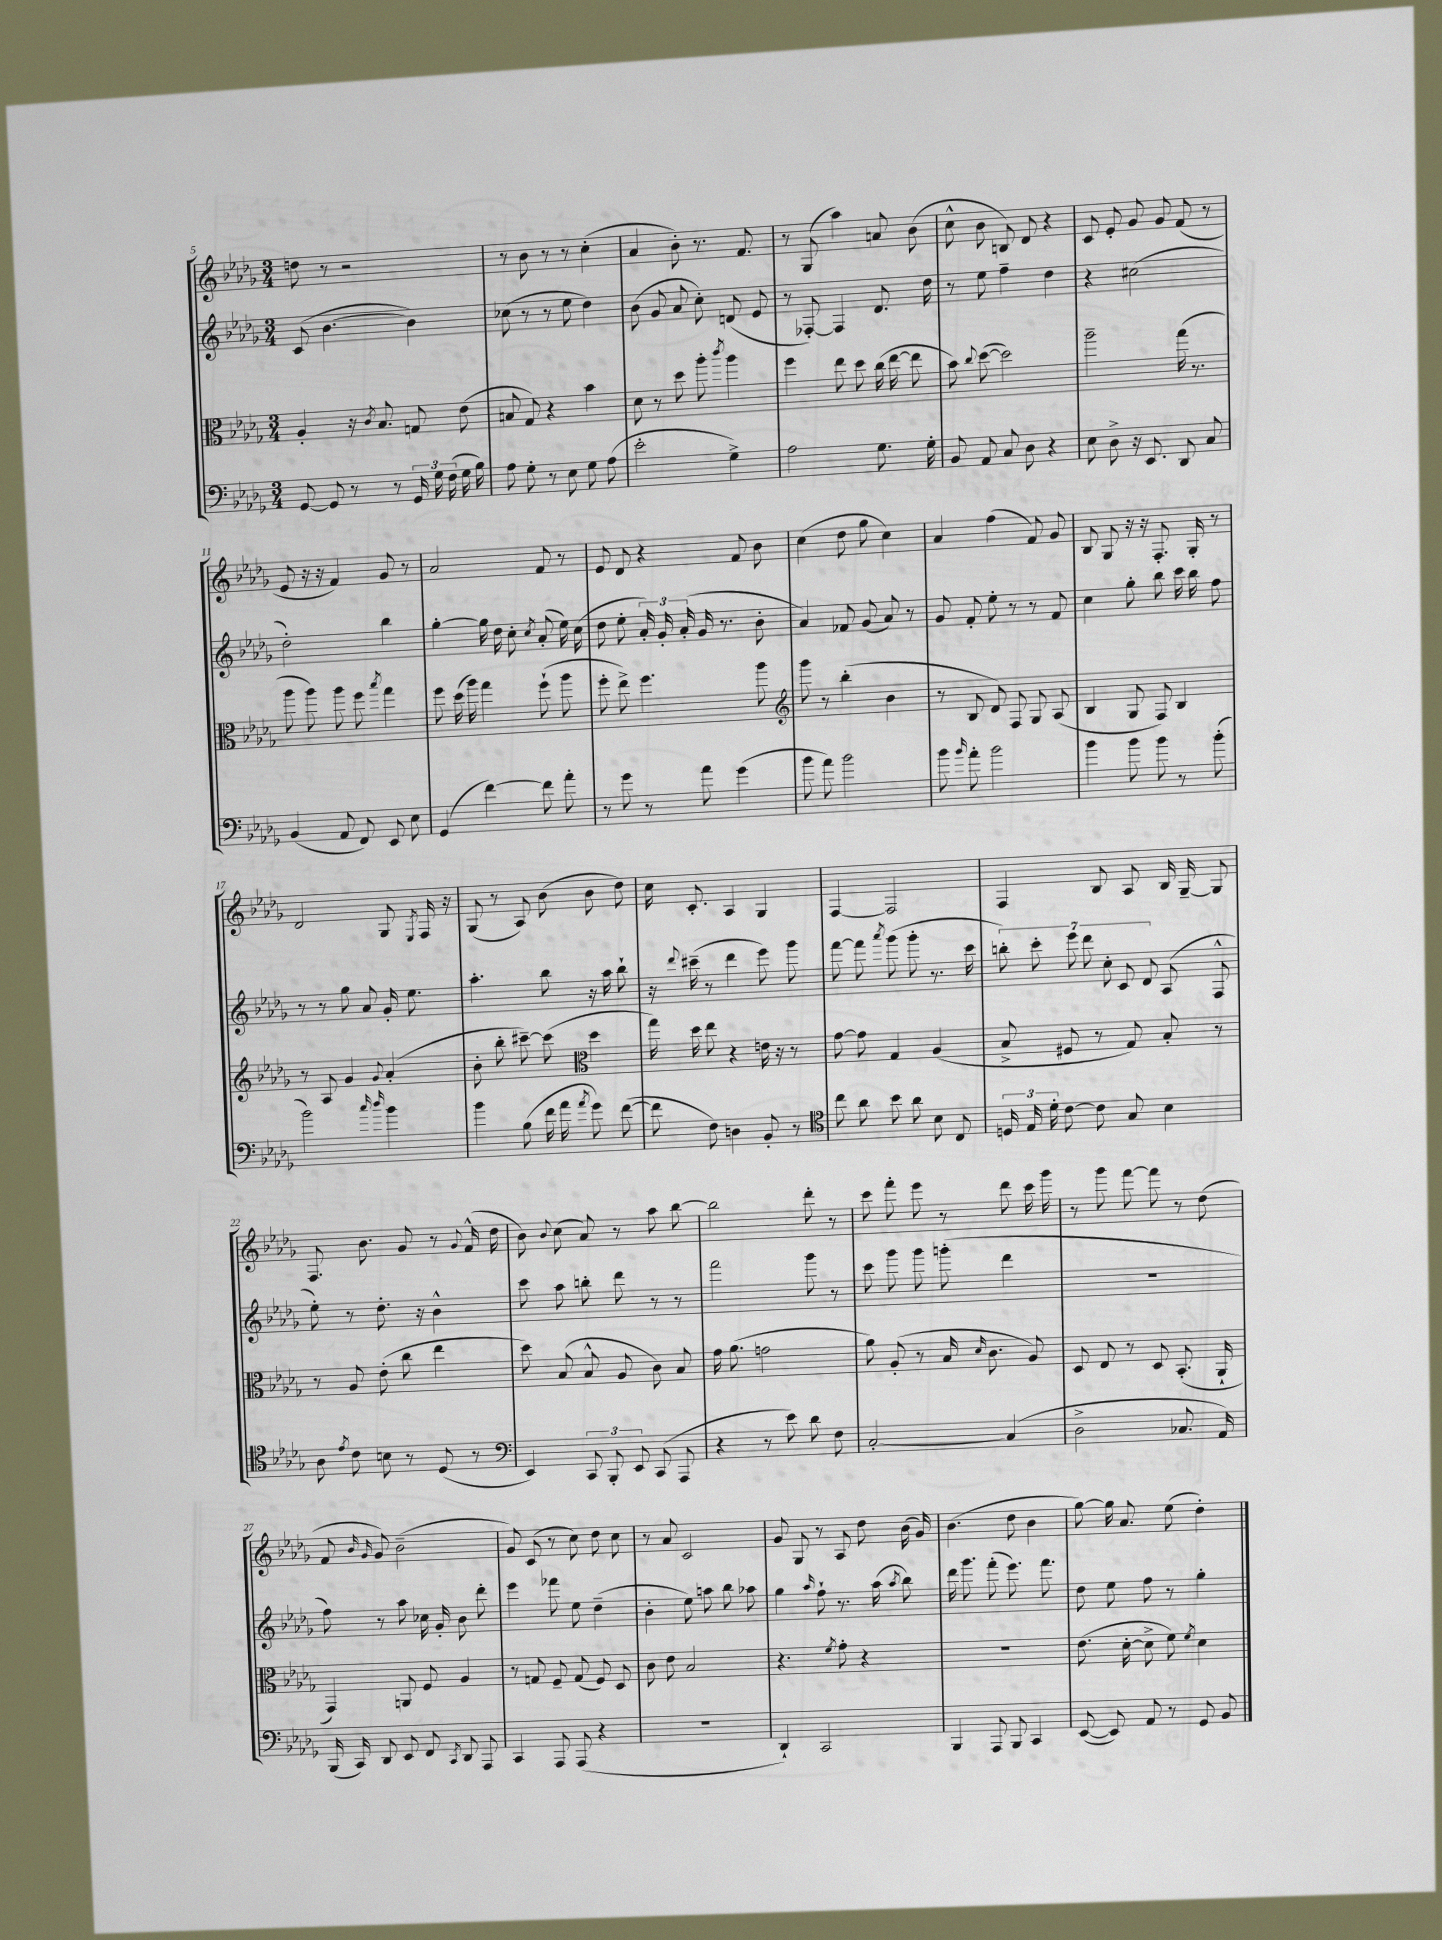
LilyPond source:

<<
\new StaffGroup <<
\new Staff = "s0" {
    \clef treble \key des \major \numericTimeSignature \time 3/4
    \autoBeamOff d''8 r8 r2 |
    r8 bes'8 r8 r8 c''4-.( |
    aes'4 bes'8-.) r8. f'8. |
    r8 ges8( aes''4) a'8 bes'8( |
    c''8-^ bes'8 b8) des'8 r4 |
    c'8 ees'8-. ges'8 ges'8 f'8( r8 |
    ees'8 r16 r16 f'4) ges'8 r8 |
    aes'2 f'8 r8 |
    ees'8 des'8 r4 f'8 bes'8 |
    c''4( des''8 ges''8 c''4) |
    aes'4 f''4( f'8) ges'8 |
    bes8 ges8 r16 r16 f8.-. ges16-. r8 |
    des'2 ges8 \acciaccatura { ees8 } f16 r16 |
    ges8( r8 aes8) bes'8( bes'8 des''8) |
    c''16 c'8.-. aes4 ges4 |
    f4~ f2 |
    f4 bes8 aes8 bes16 ges16~-- ges8 |
    f8. bes'8. ges'8 r8 \appoggiatura { ges'8 } f'16-^( des''16 |
    bes'8) \appoggiatura { bes'8 } c''8( aes'8) r8 aes''8 bes''8~ |
    bes''2 des'''8-. r8 |
    c'''8 f'''8-. ees'''8 r8 des'''8 c'''16 ges'''16 |
    r8 ges'''8 f'''8~ f'''8 r8 des''8( |
    f'8 \grace { bes'16 ges'16 } ges'8) bes'2--( |
    ges'8) c'8( r8 c''8) des''8 c''8 |
    r8 aes'8 c'2 |
    ges'8 ges8 r8 aes8 des''8 bes'16( ges'16) |
    bes'4.( des''8 bes'4 |
    ges''8~) ges''16 aes'8. ees''8( des''4-.) \bar "|." |
}
\new Staff = "s1" {
    \clef treble \key des \major \numericTimeSignature \time 3/4
    \autoBeamOff c'8( bes'4.~ bes'4) |
    ces''8( r8 r8 ees''8 des''4) |
    bes'8( ges'8 aes'8 c''8-.) d'8( ees'8 |
    r8 fes8~-.) fes4 des'8. des''16 |
    r8 ees''8 f''4-- des''4 |
    r4 cis''2( |
    des''2-.) bes''4 |
    ges''4~-. ges''16 des''16 c''8-. \acciaccatura { c''8 } aes'8-.( ees''16) c''16( |
    des''8 ees''8-. \tuplet 3/2 { aes'16-.) ges'16-. aes'16-.( } ges'16 r8. bes'8-. |
    aes'4) fes'8 ges'8( aes'8) r8 |
    ges'8 f'8-. ees''8-. r8 r8 f'8 |
    c''4 ges''8-. bes''8 c'''16 bes''16 f''8 |
    r8 r8 ges''8 aes'8 ges'16-. ees''8. |
    aes''4.-. bes''8 r16 aes''16 bes''8-! |
    r16 \appoggiatura { des'''8 } cis'''16--( r8 des'''4 ees'''8) ges'''8 |
    f'''8~ f'''8 \acciaccatura { aes'''8 } ges'''8( ges'''8-. r8. c'''16 |
    \tuplet 7/4 { b''8-.) c'''8-. ees'''8 des'''8 c''8-. c'8 des'8 } aes8( f8-^ |
    ees''8-.) r8 des''8.-. r16 bes'4-^ |
    c'''8 aes''8 b''8-. des'''8 r8 r8 |
    f'''2 ges'''8 r8 |
    c'''8 ges'''8 ges'''8 g'''8-.( des'''4 |
    R2. |
    f''8) r8 aes''8 ces''16 ges'16-. bes'8 des'''8-. |
    ees'''4 fes'''8 ees''8 des''4--( |
    bes'4-. ees''8) a''8 bes''8 aes''8 |
    ges''4 \grace { aes''16 } f''8-! r8. aes''16( \acciaccatura { aes''8 } bes''8) |
    des'''16 ges'''8. f'''8-.( ees'''8.) f'''8. |
    des''8 ees''8 f''8 r8 ges''4-. \bar "|." |
}
\new Staff = "s2" {
    \clef alto \key des \major \numericTimeSignature \time 3/4
    \autoBeamOff aes4-. r16 \acciaccatura { c'8 } bes8. g8 ees'8( |
    b8 ges8) r4 bes'4 |
    des'8 r8 des''8 aes''8-. \acciaccatura { c'''8 } aes''4 |
    f''4 ees''8 des''8 c''16( ees''16~ ees''8 |
    bes'8) \appoggiatura { c''8 } des''8~( des''2) |
    aes''2-- ges''16( r8. |
    aes''8 aes''8) aes''8 f''8 \acciaccatura { bes''8 } ges''4 |
    f''8 des''16( aes''16) ges''4 f''8-!( aes''8 |
    f''8-. ees''8->) f''4. aes''8 |
    \clef treble ges'''8 r8 bes''4-.( bes'4 |
    r8 bes8 des'8) f8 ges8 aes8( |
    bes4 ges8 f8) bes4 |
    r8 aes8 ges'4 \appoggiatura { ges'8 } aes'4-.( |
    bes'8-. bes''8-. cis'''8~--) cis'''8( \clef alto des''4 |
    ges''16) des''16 ees''8 r4 e'16 r16 r8 |
    ges'8~ ges'8 ges4 aes4( |
    bes8-> fis8 r8 ges8) bes8-. r8 |
    r8 aes8 ees'8-.( c''8 ees''4 |
    des''8) bes8( bes8-^ aes8 c'8) bes8 |
    ges'16 aes'8.( g'2 |
    aes'8) aes8-.( r8 bes16 \grace { des'16 } c'8. aes8) |
    des8 ees8 r8 des8 bes,8.-.( aes,16-! |
    ges,4) a,8 f8 aes4 |
    r8 g8 f8-- g8( f8) des8 |
    c'8 ees'8 bes2 |
    r4. \acciaccatura { f'8 } ges'8-. r4 |
    R2. |
    ees'8.( des'16~-. des'8-> f'8) \acciaccatura { f'8 } des'4 \bar "|." |
}
\new Staff = "s3" {
    \clef bass \key des \major \numericTimeSignature \time 3/4
    \autoBeamOff ges,8~ ges,8 r8 r8 \tuplet 3/2 { ges,16 ges16 f16( } ges16 bes16) |
    aes8 ges8-. r8 ees8 ges8 aes8( |
    ees'2-. ges4->) |
    aes2 ges8. ges16-. |
    bes,8 aes,8 c8 des8 r4 |
    ees8 des8-> r16 ees,8. des,8 c8 |
    bes,4( aes,8 f,8) ees,8 ees8 |
    ges,4( f'4~) f'8 aes'8-. |
    r8 ges'8 r8 aes'8 ges'4( |
    bes'8 aes'8) bes'2 |
    bes'8 \grace { bes'16 } aes'8-. bes'2 |
    bes'4 bes'8 bes'8 r8 bes'8-.( |
    bes'2) \grace { c''16 des''16 } bes'4 |
    bes'4 bes8( f'16 aes'16 \acciaccatura { aes'8 } ges'8) f'8~( |
    f'8 f8) d4 bes,8-. r8 |
    \clef tenor c''8 aes'8 bes'8 aes'8 bes8 c8 |
    \tuplet 3/2 { d16 ees16 des'16-. } c'8~ c'8 ges8 bes4 |
    aes8 \acciaccatura { ees'8 } c'8 b8 r8 des8( r8 |
    \clef bass ees,4) \tuplet 3/2 { c,8 bes,,8-. ees,8 } c,8( aes,,8 |
    r4 r8 ees'8) des'8 f8 |
    c2~-. c4( |
    des2-> ces8. aes,16) |
    bes,,16( c,16) des,8 ees,8 f,8 \acciaccatura { c,8 } des,8 aes,,8 |
    c,4 aes,,8 aes,,8( r4 |
    R2. |
    des,4-!) c,2 |
    bes,,4 aes,,8 bes,,8 c,4 |
    ees,8~( ees,8) aes,8 r8 ges,8 bes,8 \bar "|." |
}
>>
>>
\layout { \context { \Score currentBarNumber = #5 } }
